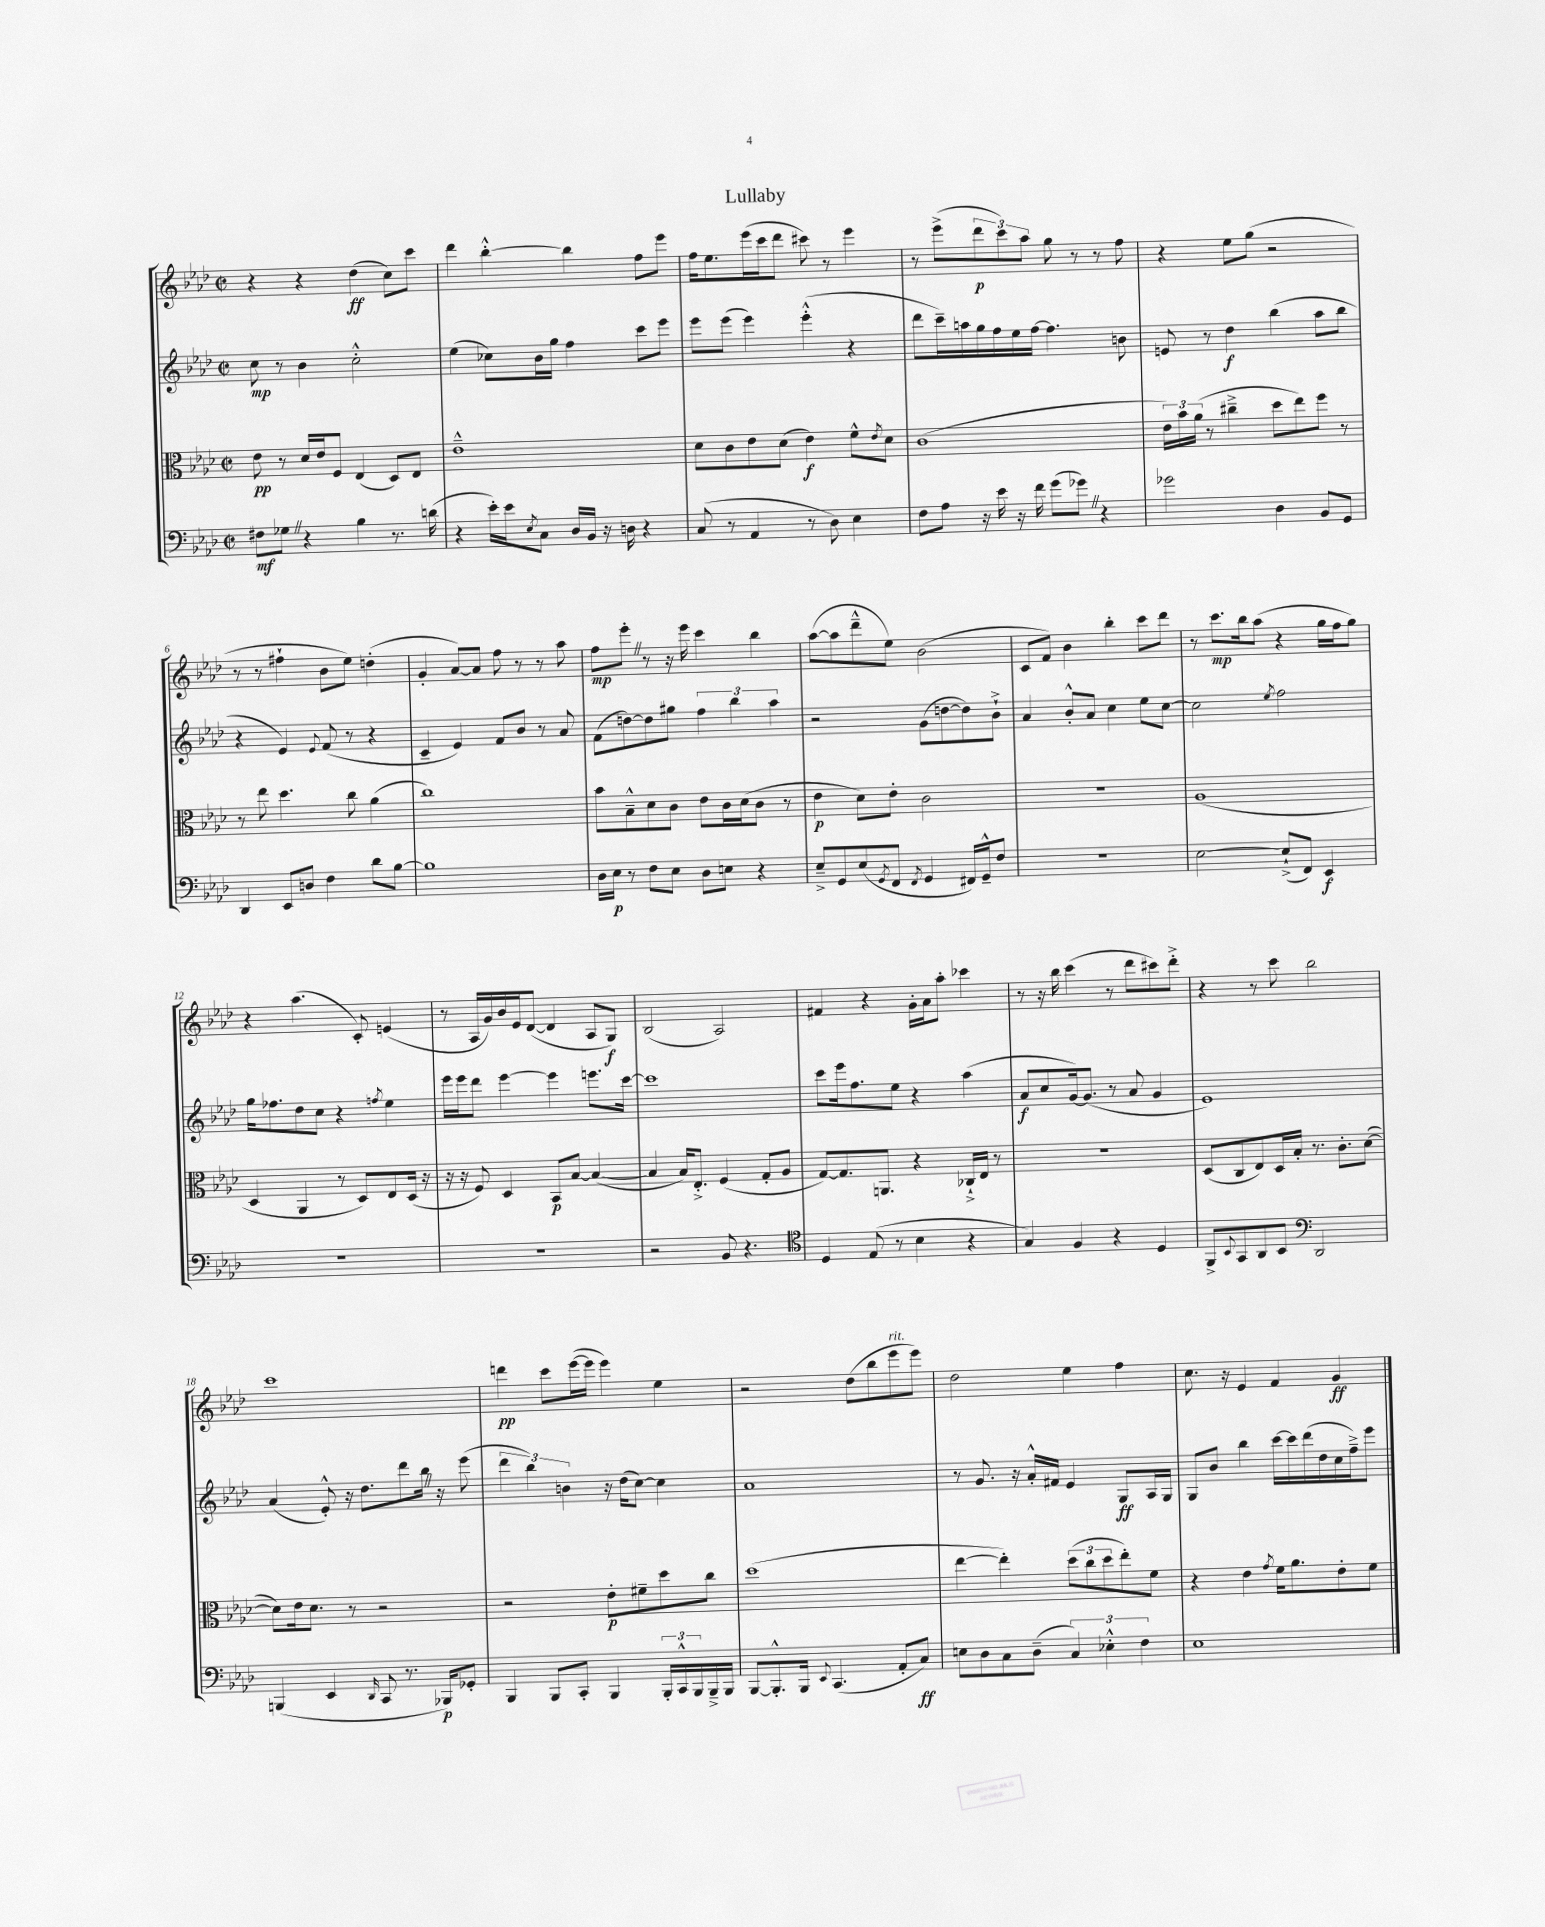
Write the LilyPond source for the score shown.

\header { title = "Lullaby" }
<<
\new StaffGroup <<
\new Staff = "s0" {
    \clef treble \key aes \major \defaultTimeSignature \time 2/2
    r4 r4 des''4\ff( c''8) c'''8 |
    des'''4 bes''4~-.-^ bes''4 f''8 ees'''8 |
    f''16 ees''8. ees'''16( c'''16 des'''8 cis'''8) r8 ees'''4 |
    r8 ees'''8->( \tuplet 3/2 { des'''8\p c'''8) aes''8 } g''8 r8 r8 f''8 |
    r4 ees''8 g''8( r2 |
    r8 r8 fis''4-! bes'8 ees''8) d''4-.( |
    g'4-. aes'8~) aes'8 f''8 r8 r8 aes''8 |
    f''8\mp ees'''8-. \once \override BreathingSign.text = \markup { \musicglyph "scripts.caesura.straight" } \breathe r8 r16 ees'''16 c'''4 bes''4 |
    aes''8~( aes''8 des'''8---^ ees''8) bes'2( |
    c'8 f'8) bes'4 bes''4-. c'''8 des'''8 |
    r8 c'''8.\mp bes''16 aes''8( r4 g''16 f''16 g''8) |
    r4 aes''4.( c'8-.) e'4( |
    r8 aes16 g'16) bes'16 ees'16 des'8~( des'4 aes8 g8\f) |
    bes2( aes2) |
    fis'4 r4 g'16-. aes'16 aes''8-. ces'''4 |
    r8 r16 bes''16 c'''4( r8 des'''8 cis'''8) des'''8-.-> |
    r4 r8 c'''8 bes''2 |
    c'''1 |
    d'''4\pp c'''8 ees'''16~( ees'''16 ees'''4) ees''4 |
    r2 des''8( bes''8 ees'''8^\markup { \italic "rit." } ees'''8) |
    des''2 ees''4 f''4 |
    c''8. r16 ees'4 f'4 g'4\ff \bar "|." |
}
\new Staff = "s1" {
    \clef treble \key aes \major \defaultTimeSignature \time 2/2
    c''8\mp r8 bes'4 c''2-.-^ |
    ees''4( ces''8) bes'16 g''16 f''4 c'''8 ees'''8 |
    ees'''8 ees'''8( ees'''4) ees'''4-.-^( r4 |
    des'''8 c'''16--) a''16 g''16 f''16 ees''16 f''16~ f''4. b'8 |
    e'8 r8 des''4\f bes''4( aes''8 bes''8 |
    r4 ees'4) \appoggiatura { ees'8 } f'8( r8 r4 |
    c'4-- ees'4) f'8 bes'8 r8 aes'8 |
    f'8( d''8~) d''8 gis''8 \tuplet 3/2 { f''4 bes''4 aes''4 } |
    r2 g'8( d''8~ d''8) bes'8-!-> |
    aes'4 bes'8-.-^ aes'8 c''4 ees''8 c''8~ |
    c''2 \acciaccatura { ees''8 } f''2 |
    g''16 fes''8. des''8 c''8 r4 \acciaccatura { f''8 } ees''4 |
    ees'''16 ees'''16 des'''8 ees'''4~ ees'''4 e'''8. c'''16~ |
    c'''1 |
    c'''8 ees'''16 f''8. ees''8 r4 aes''4( |
    aes'8\f c''8 g'16~) g'8.( r8 aes'8 g'4 |
    ees'1) |
    aes'4( ees'8-.-^) r16 des''8. des'''8 bes''16 \once \override BreathingSign.text = \markup { \musicglyph "scripts.caesura.straight" } \breathe r16 ees'''8( |
    \tuplet 3/2 { des'''4 bes''4) b'4 } r16 des''16( c''8~) c''4 |
    aes'1 |
    r8 g'8. r16 aes'16-.-^ fis'16 ees'4 g8\ff aes16 g16 |
    g8 bes'8 bes''4 c'''16~ c'''16 des'''16( des''16 c''16 f''16--->) ees'''8 \bar "|." |
}
\new Staff = "s2" {
    \clef alto \key aes \major \defaultTimeSignature \time 2/2
    ees'8\pp r8 des'16 ees'16 f8 ees4( des8) ees8 |
    ees'1---^ |
    des'8 c'8 ees'8 des'8( ees'4\f) f'8-^ \acciaccatura { ees'8 } des'8 |
    c'1( |
    \tuplet 3/2 { ees'16) bes'16 aes'16( } r8 cis''4---> des''8 ees''8) f''8 r8 |
    r8 ees''8 des''4. c''8 aes'4( |
    c''1) |
    bes'8 bes8---^ des'8 c'8 ees'8 c'16 des'16( c'8 r8 |
    ees'4\p des'8) ees'8-. c'2 |
    R1 |
    aes1( |
    des4 aes,4 r8 des8) ees8 des16( r16 |
    r16 r16 f8) des4 bes,8\p bes8~ bes4~( |
    bes4 bes16) ees8.-.-> f4( g8-. aes8 |
    g8~) g8. a,8. r4 ces16-!-> ees16 r8 |
    R1 |
    des8( c8 ees8) des16 bes16-. r8. c'8.-. des'8~( |
    des'8) ees'16 des'8. r8 r2 |
    r2 ees'8-.\p fis'8-- des''8 c''8 |
    des''1( |
    ees''4~ ees''4-.) \tuplet 3/2 { des''8( c''8 des''8 } ees''8-.) f'8 |
    r4 ees'4 \acciaccatura { g'8 } f'16 aes'8. ees'8-. f'8 \bar "|." |
}
\new Staff = "s3" {
    \clef bass \key aes \major \defaultTimeSignature \time 2/2
    fis8\mf ges8 \once \override BreathingSign.text = \markup { \musicglyph "scripts.caesura.straight" } \breathe r4 bes4 r8. d'16( |
    r4 ees'16-.) ees'16 \acciaccatura { ees8 } c8 des16 bes,16 r16 d16 r4 |
    c8( r8 aes,4 r8 des8) ees4 |
    f8 aes8 r16 ees'16 r16 f'16 g'8( ges'8) \once \override BreathingSign.text = \markup { \musicglyph "scripts.caesura.straight" } \breathe r4 |
    ges'2 des4 bes,8 g,8 |
    des,4 ees,8 d8 f4 des'8 bes8~ |
    bes1 |
    des16 ees16\p r8 f8 ees8 des8 e8 r4 |
    ees8---> g,8 ees8( \acciaccatura { g,8 } f,8 \acciaccatura { f,8 } g,4 fis,16) g,16---^ f8 |
    R1 |
    ees2~ ees8-!->( f,8) ees,4\f |
    R1 |
    r1 |
    r2 bes,8 r4. |
    \clef tenor des4 ees8( r8 bes4 r4 |
    g4) f4 r4 des4 |
    f,8-> \appoggiatura { bes,8 } g,8 aes,8 bes,8 \clef bass des,2 |
    b,,4( ees,4 \grace { des,16 } c,8 r8. bes,,16\p) ges,8-. |
    bes,,4 bes,,8 c,8-. bes,,4 \tuplet 3/2 { bes,,16-. c,16-^ bes,,16 } bes,,16---> bes,,16 |
    bes,,8~ bes,,8.-.-^ bes,,16 \appoggiatura { ees,8 } c,4.( aes,8-. c8\ff) |
    e8 des8 c8 des8--( \tuplet 3/2 { c4) ees4-.-^ f4 } |
    ees1 \bar "|." |
}
>>
>>
